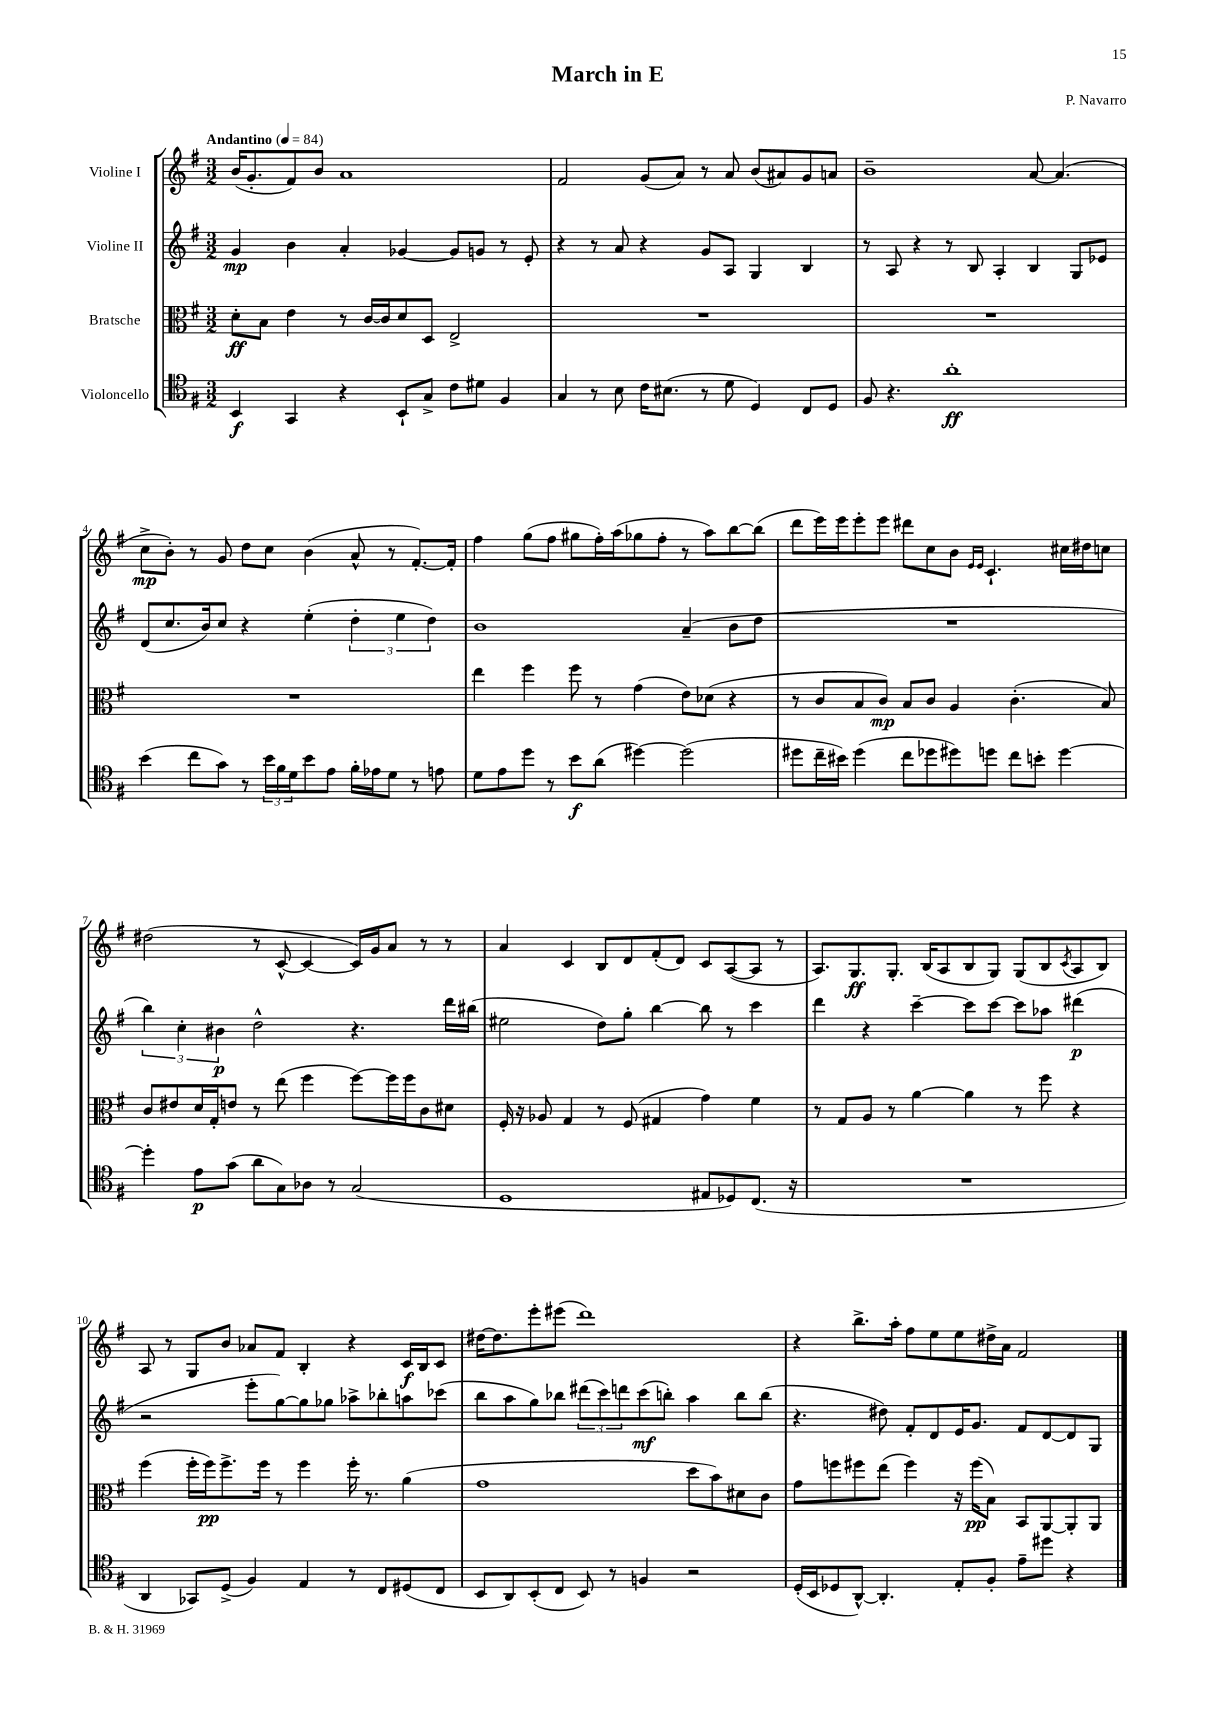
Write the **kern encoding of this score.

**kern	**dynam	**kern	**dynam	**kern	**dynam	**kern	**dynam
*part4	*part4	*part3	*part3	*part2	*part2	*part1	*part1
*staff4	*staff4	*staff3	*staff3	*staff2	*staff2	*staff1	*staff1
*I"Violoncello	*	*I"Bratsche	*	*I"Violine II	*	*I"Violine I	*
*clefC4	*	*clefC3	*	*clefG2	*	*clefG2	*
*k[f#]	*	*k[f#]	*	*k[f#]	*	*k[f#]	*
*M3/2	*	*M3/2	*	*M3/2	*	*M3/2	*
*MM84	*	*MM84	*	*MM84	*	*MM84	*
=1	=1	=1	=1	=1	=1	=1	=1
!	!	!	!	!	!	!LO:TX:a:B:t=Andantino	!
4BB/	f	8d'\L	ff	4g/	mp	(16b/KL	.
.	.	.	.	.	.	8.g'/	.
.	.	8B\J	.	.	.	.	.
4GG/	.	4e\	.	4b\	.	8f#/)	.
.	.	.	.	.	.	8b/J	.
4r	.	8r	.	4a'/	.	1a	.
.	.	[16c/LL	.	.	.	.	.
.	.	16c/J]	.	.	.	.	.
8BB`/L	.	8d/	.	[4g-X/	.	.	.
8G^/J	.	8D/J	.	.	.	.	.
8c\L	.	2E^/	.	8g-/L]	.	.	.
8d#X\J	.	.	.	8gn/J	.	.	.
4F#/	.	.	.	8r	.	.	.
.	.	.	.	8e'/	.	.	.
=2	=2	=2	=2	=2	=2	=2	=2
4G/	.	1.r	.	4r	.	2f#/	.
8r	.	.	.	8r	.	.	.
8B\	.	.	.	8a/	.	.	.
16c\KL	.	.	.	4r	.	(8g/L	.
(8.B#X\J	.	.	.	.	.	.	.
.	.	.	.	.	.	8a/J)	.
8r	.	.	.	8g/L	.	8r	.
8d\	.	.	.	8A/J	.	8a/	.
4D/)	.	.	.	4G/	.	(8b/L	.
.	.	.	.	.	.	8a#X/)	.
8C/L	.	.	.	4B/	.	8g/	.
8D/J	.	.	.	.	.	8an/J	.
=3	=3	=3	=3	=3	=3	=3	=3
8F#/	.	1.r	.	8r	.	1b~	.
4.r	.	.	.	8A/	.	.	.
.	.	.	.	4r	.	.	.
1a'	ff	.	.	8r	.	.	.
.	.	.	.	8B/	.	.	.
.	.	.	.	4A'/	.	.	.
.	.	.	.	4B/	.	[8a/	.
.	.	.	.	.	.	(4.a/]	.
.	.	.	.	8G/L	.	.	.
.	.	.	.	8e-X/J	.	.	.
!!LO:LB:g=z
=4	=4	=4	=4	=4	=4	=4	=4
(4b\	.	1.r	.	(8d/L	.	8cc^\L	mp
.	.	.	.	8.cc/	.	8b'\J)	.
8cc\L	.	.	.	.	.	8r	.
.	.	.	.	16b/k)	.	.	.
8g\J)	.	.	.	8cc/J	.	8g/	.
8r	.	.	.	4r	.	8dd\L	.
24b\LL	.	.	.	.	.	8cc\J	.
24f#\	.	.	.	.	.	.	.
24d\J	.	.	.	.	.	.	.
8b\	.	.	.	(4ee'\	.	(4b\	.
8e\J	.	.	.	.	.	.	.
16f#'\LL	.	.	.	6dd'\	.	8a^^/	.
16e-X\J	.	.	.	.	.	.	.
8d\J	.	.	.	.	.	8r	.
.	.	.	.	6ee\	.	.	.
8r	.	.	.	.	.	[8.f#'/L)	.
.	.	.	.	6dd\)	.	.	.
8en\	.	.	.	.	.	.	.
.	.	.	.	.	.	16f#'/Jk]	.
=5	=5	=5	=5	=5	=5	=5	=5
8d\L	.	4ee\	.	1b	.	4ff#\	.
8e\	.	.	.	.	.	.	.
8dd\J	.	4ff#\	.	.	.	(8gg\L	.
8r	.	.	.	.	.	8ff#\J	.
8b\L	f	8ff#\	.	.	.	8gg#X\L	.
(8a\J	.	8r	.	.	.	16ff#'\L)	.
.	.	.	.	.	.	(16aa\J	.
[4dd#X\)	.	(4g\	.	.	.	8gg-X\	.
.	.	.	.	.	.	8ff#'\J	.
(2dd#\]	.	8e\L)	.	(4a~/	.	8r	.
.	.	(8d-X\J	.	.	.	8aa\L)	.
.	.	4r	.	8b\L	.	[8bb\	.
.	.	.	.	8dd\J	.	(8bb\J]	.
=6	=6	=6	=6	=6	=6	=6	=6
8dd#X\L	.	8r	.	1.r	.	8ddd\L	.
16cc~\L	.	8c/L	.	.	.	16eee\L)	.
16b#X\JJ)	.	.	.	.	.	16eee\J	.
(4dd#\	.	8B/	.	.	.	8eee'\	.
.	.	8c/J)	mp	.	.	8eee\J	.
8cc\L	.	8B/L	.	.	.	8ddd#X\L	.
8dd-X\	.	8c/J	.	.	.	8cc\	.
8dd#X\)	.	4A/	.	.	.	8b\J	.
.	.	.	.	.	.	16qqe/LL	.
.	.	.	.	.	.	16qqe/JJ	.
8ddn\J	.	.	.	.	.	4.c`/	.
8cc\L	.	(4.c'\	.	.	.	.	.
8bn'\J	.	.	.	.	.	.	.
[4dd\	.	.	.	.	.	16cc#X\LL	.
.	.	.	.	.	.	16dd#X\J	.
.	.	8B/)	.	.	.	8ccn\J	.
!!LO:LB:g=z
=7	=7	=7	=7	=7	=7	=7	=7
4dd'\]	.	8c/L	.	6bb\)	.	(2dd#X\	.
.	.	8e#X/	.	.	.	.	.
.	.	.	.	6cc'\	.	.	.
8e\L	p	16d/L	.	.	.	.	.
.	.	16G'/J	.	.	.	.	.
.	.	.	.	6b#X\	p	.	.
(8g\J	.	8en/J	.	.	.	.	.
8a\L	.	8r	.	2dd^^\	.	8r	.
8G\)	.	(8ee\	.	.	.	[8c^^/	.
8A-X\J	.	4ff#\	.	.	.	4c/_	.
8r	.	.	.	.	.	.	.
(2G/	.	[8ff#\L)	.	4.r	.	16c/LL])	.
.	.	.	.	.	.	16g/J	.
.	.	16ff#\L]	.	.	.	8a/J	.
.	.	16ff#\J	.	.	.	.	.
.	.	8c\	.	.	.	8r	.
.	.	8d#X\J	.	16ddd\LL	.	8r	.
.	.	.	.	(16bb#X\JJ	.	.	.
=8	=8	=8	=8	=8	=8	=8	=8
1D	.	16F#'/	.	2ee#X\	.	4a/	.
.	.	16r	.	.	.	.	.
.	.	8A-X/	.	.	.	.	.
.	.	4G/	.	.	.	4c/	.
.	.	8r	.	8dd\L)	.	8B/L	.
.	.	(8F#/	.	8gg'\J	.	8d/	.
.	.	4G#X/	.	[4bb\	.	(8f#'/	.
.	.	.	.	.	.	8d/J)	.
8E#X/L	.	4g\)	.	8bb\]	.	8c/L	.
8D-X/)	.	.	.	8r	.	([8A/	.
(8.C/J	.	4f#\	.	4ccc\	.	8A/J]	.
.	.	.	.	.	.	8r	.
16r	.	.	.	.	.	.	.
=9	=9	=9	=9	=9	=9	=9	=9
1.r	.	8r	.	4ddd\	.	8.A/L)	.
.	.	8G/L	.	.	.	.	.
.	.	.	.	.	.	8.G/	ff
.	.	8A/J	.	4r	.	.	.
.	.	8r	.	.	.	8.G'/J	.
.	.	[4a\	.	[4ccc~\	.	.	.
.	.	.	.	.	.	(16B/KL	.
.	.	.	.	.	.	8A/	.
.	.	4a\]	.	8ccc\L]	.	8B/	.
.	.	.	.	[8ccc\J	.	8G/J)	.
.	.	8r	.	8ccc\L]	.	(8G/L	.
.	.	8ff#\	.	8aa-X\J	.	8B/	.
.	.	.	.	.	.	8qc/	.
.	.	4r	.	(4ddd#X\	p	8A/	.
.	.	.	.	.	.	8B/J)	.
!!LO:LB:g=z
=10	=10	=10	=10	=10	=10	=10	=10
4AA/	.	(4ff#\	.	2r	.	8A/	.
.	.	.	.	.	.	8r	.
8GG-X/L)	.	16ff#'\LL	.	.	.	8G/L	.
.	.	16ff#\J)	pp	.	.	.	.
(8D^/J	.	8.ff#^\	.	.	.	8b/J	.
4F#/)	.	.	.	8eee'\L	.	8a-X/L	.
.	.	16ff#\Jk	.	.	.	.	.
.	.	8r	.	[8gg\)	.	8f#/J	.
4E/	.	4ff#\	.	8gg\]	.	4B'/	.
.	.	.	.	8gg-X\J	.	.	.
8r	.	16ff#'\	.	8aa-X^\L	.	4r	.
.	.	8.r	.	.	.	.	.
8C/L	.	.	.	8bb-X'\	.	.	.
(8D#X/	.	(4a\	.	8aan\	.	16c/LL	f
.	.	.	.	.	.	16B/J	.
8C/J	.	.	.	(8ccc-X\J	.	8c/J	.
=11	=11	=11	=11	=11	=11	=11	=11
8BB/L	.	1g	.	8bb\L	.	[16dd#X\KL	.
.	.	.	.	.	.	8.dd#\]	.
8AA/)	.	.	.	8aa\	.	.	.
(8BB'/	.	.	.	8gg\)	.	8eee'\	.
8C/J	.	.	.	8bb-X\J	.	(8eee#X\J	.
8BB/)	.	.	.	(12ddd#X\L	.	1ddd)	.
.	.	.	.	12ccc\)	.	.	.
8r	.	.	.	.	.	.	.
.	.	.	.	12dddn\	.	.	.
4Fn/	.	.	.	(8ccc\	mf	.	.
.	.	.	.	8bbn'\J)	.	.	.
2r	.	8dd\L	.	4aa\	.	.	.
.	.	8b\)	.	.	.	.	.
.	.	8d#X\	.	8bb\L	.	.	.
.	.	8c\J	.	(8bb\J	.	.	.
=12	=12	=12	=12	=12	=12	=12	=12
(16D'/LL	.	8g\L	.	4.r	.	4r	.
16BB/J	.	.	.	.	.	.	.
8D-X/	.	8ffn\	.	.	.	.	.
[8AA^^/J)	.	8ff#X\	.	.	.	8.bb^\L	.
4.AA'/]	.	(8ee\J	.	8dd#X\)	.	.	.
.	.	.	.	.	.	16aa'\Jk	.
.	.	4ff#\)	.	8f#'/L	.	8ff#\L	.
.	.	.	.	8d/	.	8ee\	.
8E'/L	.	16r	.	16e/K	.	8ee\	.
.	.	(16ff#\KL	pp	8.g/J	.	.	.
8F#'/J	.	8B\J)	.	.	.	16dd#X^\L	.
.	.	.	.	.	.	16a\JJ	.
8e~\L	.	8BB/L	.	8f#/L	.	2f#/	.
8dd#X\J	.	[8AA/	.	[8d/	.	.	.
4r	.	8AA'/]	.	8d/]	.	.	.
.	.	8AA/J	.	8G/J	.	.	.
==	==	==	==	==	==	==	==
*-	*-	*-	*-	*-	*-	*-	*-
